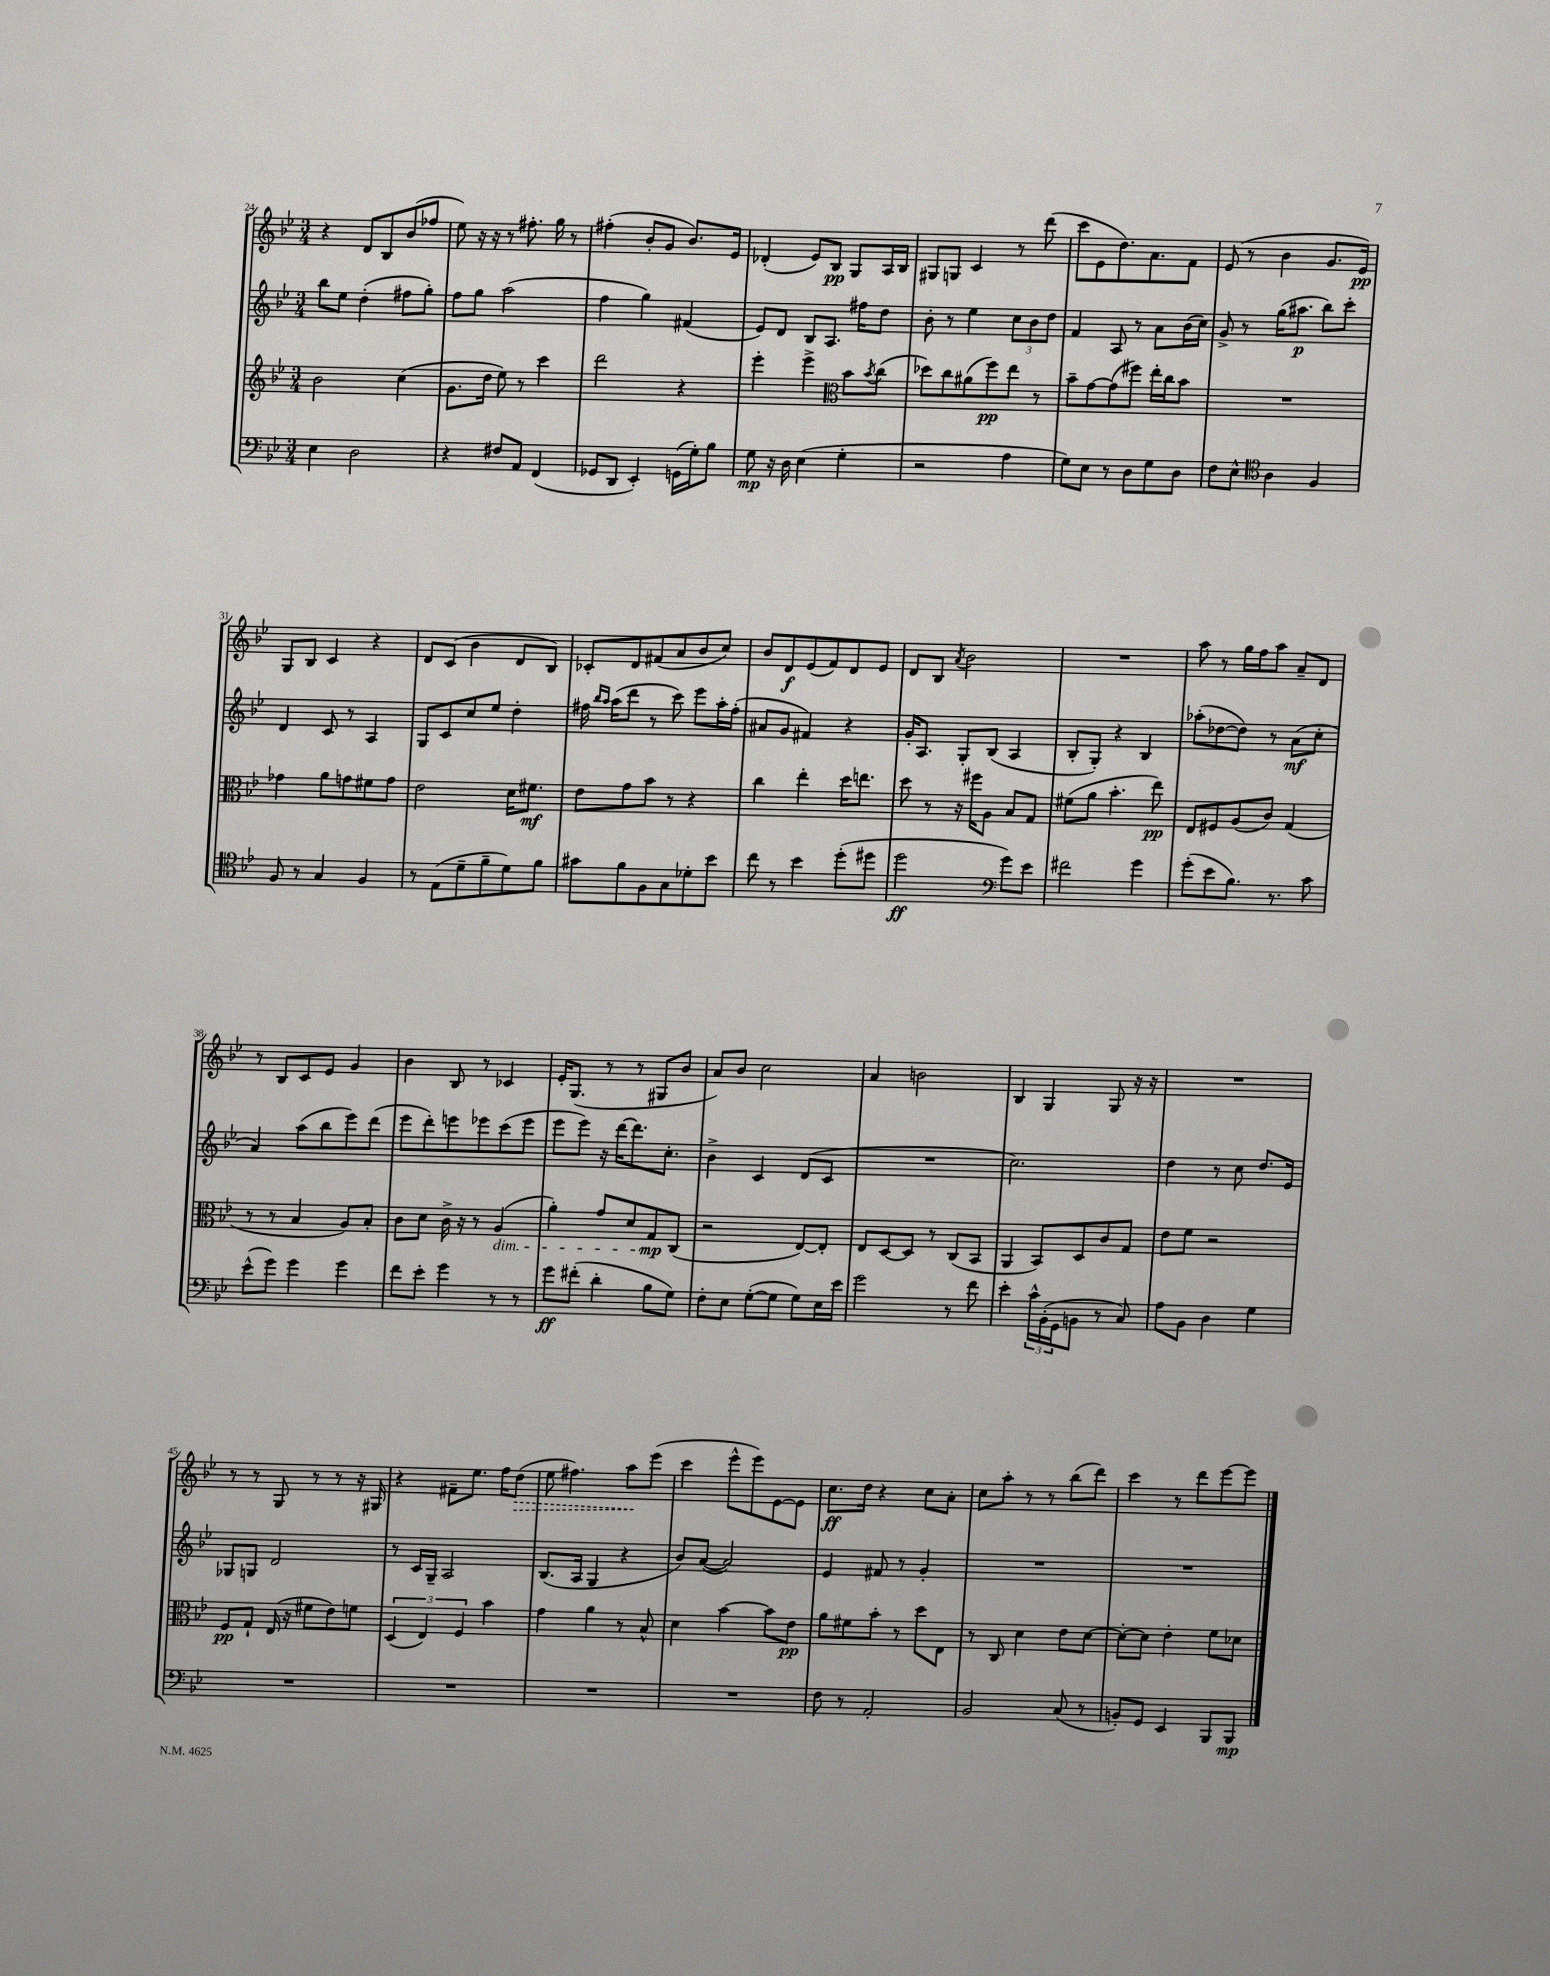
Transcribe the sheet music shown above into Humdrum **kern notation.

**kern	**kern	**kern	**kern
*staff4	*staff3	*staff2	*staff1
*clefF4	*clefG2	*clefG2	*clefG2
*k[b-e-]	*k[b-e-]	*k[b-e-]	*k[b-e-]
*M3/4	*M3/4	*M3/4	*M3/4
4E-	2b-	8bb-	4r
.	.	8ee-	.
2D	.	(4dd'	8d
.	.	.	8B-
.	(4cc	8ff#	(8b-
.	.	8gg')	8ff-
=	=	=	=
4r	8.g	8ff	8ee-)
.	.	8gg	16r
.	16dd	.	16r
8F#	8ee-)	(2aa	8r
8AA	8r	.	8.ff#'
(4FF	4ccc	.	.
.	.	.	16gg
.	.	.	8r
=	=	=	=
8GG-	2ddd	4ff	(4ff#'
8DD	.	.	.
4EE-')	.	4gg)	8b-'
.	.	.	8g
(16GG	4r	(4f#	8.b-)
16G')	.	.	.
8B-	.	.	.
.	.	.	16e-
=	=	=	=
8G	4eee-'	8e-)	(4d-'
16r	.	8d	.
16D	.	.	.
(4E-	4eee-^	8B-	8e-)
.	.	8.A	8B-
*	*clefC3	*	*
4G'	8b-	.	8G
.	.	16ff#	.
.	8qb-	.	.
.	(8cc	8dd	16A
.	.	.	16B-
=	=	=	=
2r	8dd-)	8b-'	8G#
.	8cc	8r	8G
.	(8a#	4ee-	4c
.	8ff)	.	.
4A	8ee-	12cc	8r
.	.	12b-	.
.	8r	.	(8ddd
.	.	12dd	.
=	=	=	=
8G)	8b-~	4f	8ccc
8E-	[8g	.	8e-
8r	(8g]	8A	8.dd)
8D	8ff#)	8r	.
.	.	.	8.a
8G	16ee-'	8a	.
.	16cc	.	.
8D	8b-	(16b-	8f
.	.	16cc)	.
=	=	=	=
8F	2.r	8g^	(8e-
8E-^^	.	8r	8r
*clefC4	*	*	*
4A	.	(16gg	4b-
.	.	8.aa#	.
4F	.	8bb-)	8.g
.	.	8ccc'	.
.	.	.	16e-)
=	=	=	=
8F	4g-	4d	8G
8r	.	.	8B-
4G	8a	8c	4c
.	8g	8r	.
4F	8f#	4A	4r
.	8g	.	.
=	=	=	=
8r	2e-	8G	8d
(8E-	.	8c	(8c
8d~	.	8cc	4b-
8f~	.	8ee-	.
8d)	16d	4dd'	8d
.	8.f#	.	.
8f	.	.	8B-)
=	=	=	=
8g#	8e-	16ff#	8c-'
.	.	16qqbb-	.
.	.	16qqaa	.
.	.	(16aa	.
8f	8g	8ddd	8d
8F	8b-	8r	(8f#
8G	8r	8ccc)	8a
8d-'	4r	8eee-	8b-
8b-	.	16aa'	8cc)
.	.	(16ff#'	.
=	=	=	=
8cc	4cc	8a#	8b-
8r	.	8g	8d
4b-	4ee-'	4f#)	(8e-
.	.	.	8f)
(8dd'	16dd	4r	8d
.	8.ee	.	.
8dd#	.	.	8e-
=	=	=	=
2dd	8dd	16g'	8d
.	.	8.A	.
.	8r	.	8B-
.	.	.	8qa
.	16r	8G'	2b-
.	16ff#	.	.
.	8A	(8B-	.
*clefF4	*	*	*
8g)	8B-	4A	.
8e-	8G	.	.
=	=	=	=
2f#	(8f#	8B-'	2.r
.	8a	8G')	.
.	4.b-'	4r	.
4g	.	4B-	.
.	8ee-)	.	.
=	=	=	=
(8g'	8E-	(8aa-'	8aa
8e-	8F#	[8dd-	8r
8.B-)	(8A	8dd-])	16gg
.	.	.	16ff
.	8c)	8r	8aa
8.r	.	.	.
.	(4G	(8a	8a~
8c	.	8cc'	8d
=	=	=	=
(8e-^^	8r	4a)	8r
8g)	8r	.	8B-
4g	4B-	(8aa	8c
.	.	8bb-	8e-
4g	8A)	8eee-)	4g
.	8B-'	(8ddd	.
=	=	=	=
8f	8c	8eee-	4b-
8e-'	8d	8ddd')	.
4g	16c^	8eee	8B-
.	16r	.	.
.	8r	8eee-	8r
8r	(4A	(8ccc	4c-
8r	.	8eee-	.
=	=	=	=
8g	4a')	8eee-	16e-'
.	.	.	(8.G
(8f#'	.	8eee-)	.
4d'	8g	16r	8r
.	.	[16ddd	.
.	8d	8.ddd]	8r
8B-	8G	.	8G#
.	.	8.cc'	.
8G)	(8C	.	8b-
=	=	=	=
8F'	2r	4b-^	8a)
8E-	.	.	8b-
([8G'	.	4c	2cc
8G]	.	.	.
8G)	[8E-)	(8d	.
16E-	8E-']	8c	.
16e-	.	.	.
=	=	=	=
2g	8E-	2.r	4a
.	[8D	.	.
.	8D]	.	2b
.	8r	.	.
8r	(8C	.	.
8f	8BB-	.	.
=	=	=	=
4e-'	4AA	2.cc)	4B-
24c^^	8BB-)	.	4G
(24BB-'	.	.	.
24GG	.	.	.
8BB	8D	.	.
8r	8c	.	8G
8C)	8G	.	16r
.	.	.	16r
=	=	=	=
8A	8e-	4dd	2.r
8BB-	8f	.	.
4D	2r	8r	.
.	.	8cc	.
4G	.	8.dd	.
.	.	16e-	.
=	=	=	=
2.r	8F	8G-	8r
.	8G`	8G	8r
.	(16E-	2d	8G
.	16r	.	.
.	8f#	.	8r
.	8e-)	.	8r
.	8f	.	16r
.	.	.	16G#
=	=	=	=
2.r	(6D	8r	4r
.	.	16c	.
.	6E-)	.	.
.	.	16G~	.
.	.	2A	8f#~
.	6F	.	.
.	.	.	8.ee-
.	4b-	.	.
.	.	.	16ff
.	.	.	(8dd
=	=	=	=
2.r	4g	(8.B-	8ee-
.	.	.	4.ff#)
.	.	16A	.
.	4a	4G	.
.	8r	4r	8aa
.	8B-^^	.	(8eee-
=	=	=	=
2.r	4d	8b-)	4ccc
.	.	([8a	.
.	[4b-	2a])	8eee-^^
.	.	.	8eee-)
.	8b-]	.	[8e-
.	8e-	.	8e-]
=	=	=	=
8F	8a	4e-	8.cc
8r	8f#	.	.
.	.	.	16dd
2AA'	8b-'	8f#	4r
.	8r	8r	.
.	8dd	4g'	8cc
.	8E-	.	8a'
=	=	=	=
2BB-	8r	2.r	8cc
.	8C	.	8aa'
.	4d	.	8r
.	.	.	8r
(8C	8e-	.	(8bb-
8r	[8d	.	8ddd)
=	=	=	=
8BB')	8d'_	2.r	4ccc
8GG	8d]	.	.
4EE-	4e-'	.	8r
.	.	.	8ddd
8BBB-	8f	.	[8eee-
8BBB-	8d-	.	8eee-]
==	==	==	==
*-	*-	*-	*-
